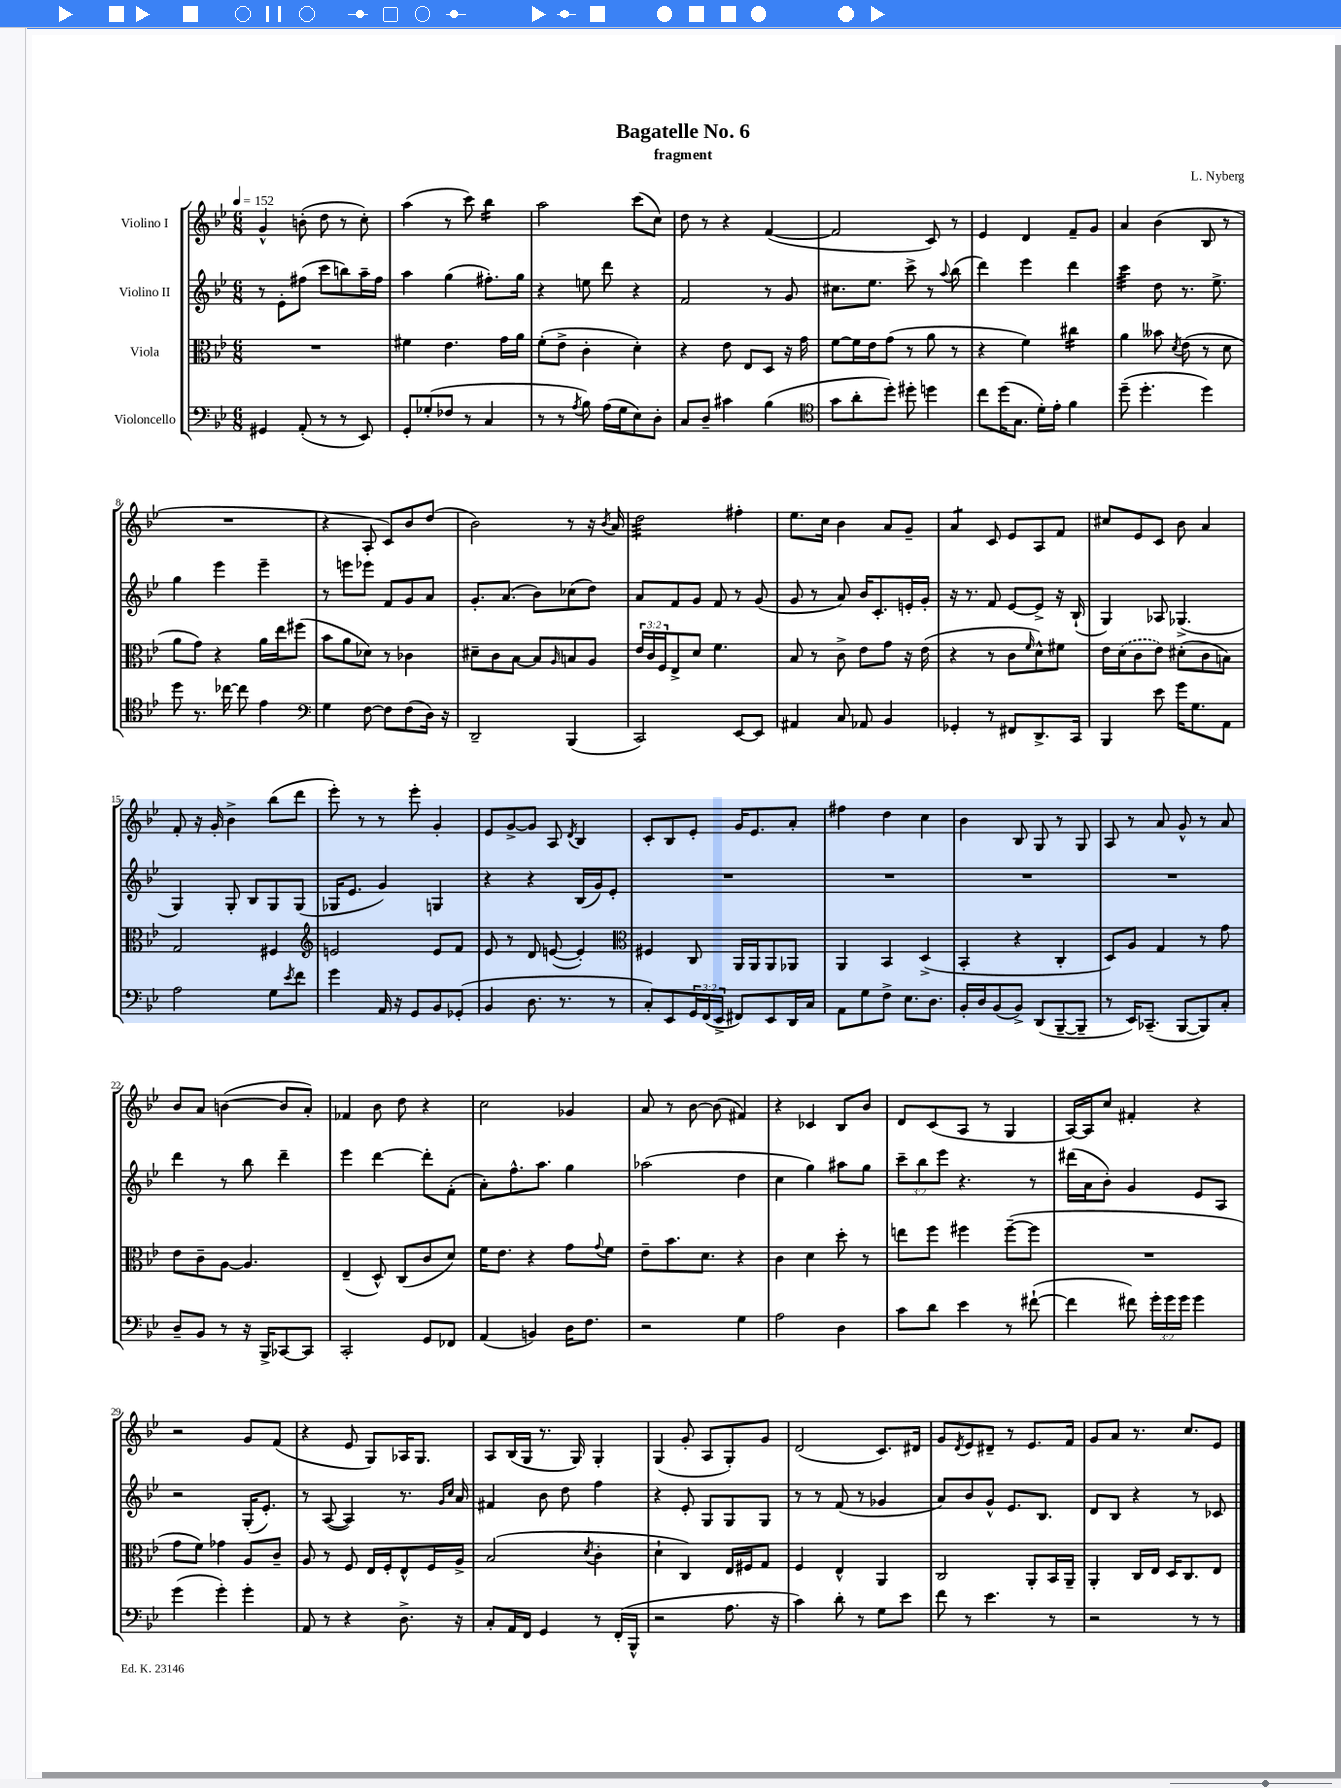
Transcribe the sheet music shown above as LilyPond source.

\header { title = "Bagatelle No. 6" composer = "L. Nyberg" subtitle = "fragment" }
<<
\new StaffGroup <<
\new Staff = "s0" \with { instrumentName = "Violino I" } {
    \clef treble \key bes \major \numericTimeSignature \time 6/8 \tempo 4 = 152
    g'4-^ b'8-.( d''8 r8 c''8-.) |
    a''4( r8 c'''8) bes''4:16 |
    a''2 c'''8( c''8) |
    d''8 r8 r4 f'4~( |
    f'2 c'8) r8 |
    ees'4 d'4 f'8-- g'8 |
    a'4 bes'4( bes8 r8 |
    R2. |
    r4 a8-. c'8) bes'8 d''8( |
    bes'2) r8 r16 \acciaccatura { bes'8 } a'16 |
    d''2:32 fis''4-. |
    ees''8. c''16 bes'4 a'8 g'8-- |
    a'4:8 c'8 ees'8 a8 f'8 |
    cis''8 ees'8 c'8 bes'8 a'4 |
    f'8-. r16 g'16-. bes'4-> bes''8( d'''8 |
    ees'''8-.) r8 r8 ees'''8-. g'4-. |
    ees'8 g'8~-> g'8 a8 \acciaccatura { d'8 } bes4 |
    c'8-. bes8 ees'8-. g'16 ees'8. a'8-. |
    fis''4 d''4 c''4 |
    bes'4 bes8 g8 r8 g8 |
    a8 r8 a'8 g'8-^ r8 a'8 |
    bes'8 a'8 b'4~( b'8 a'8-.) |
    fes'4 bes'8 d''8 r4 |
    c''2 ges'4 |
    a'8 r8 bes'8~ bes'8( fis'4) |
    r4 ces'4 bes8 bes'8 |
    d'8 c'8( a8 r8 g4 |
    a16~) a16 c''8 fis'4-. r4 |
    r2 g'8 f'8( |
    r4 ees'8 g8) aes16 g8. |
    a8 bes16( g16 r8. g16) g4-. |
    g4( g'8-. a8 g8-.) g'8 |
    d'2( c'8.) dis'16 |
    g'8 \acciaccatura { d'8 } ees'8 dis'8-- r8 ees'8. f'16 |
    g'8 a'8 r8. c''8. ees'8 \bar "|." |
}
\new Staff = "s1" \with { instrumentName = "Violino II" } {
    \clef treble \key bes \major \numericTimeSignature \time 6/8 \override Staff.TupletNumber.text = #tuplet-number::calc-fraction-text
    r8 ees'8-. fis''8( c'''8 b''8) a''16-- fis''16 |
    a''4 g''4( fis''8.-.) g''16 |
    r4 e''8 d'''8 r4 |
    f'2 r8 g'8 |
    cis''8. ees''8. c'''8-> r8 \appoggiatura { a''8 } bes''8( |
    d'''4) ees'''4 d'''4 |
    c'''4:32 d''8 r8. ees''8.-> |
    g''4 ees'''4 ees'''4-- |
    r8 e'''8 ees'''8 f'8 g'8 a'8 |
    g'8.-. a'8.( bes'8) ces''8( d''8) |
    a'8 f'8 g'8 f'8 r8 g'8( |
    g'8 r8 a'8) bes'16 c'8.-. e'16-. g'16-. |
    r16 r8. f'8 ees'8~ ees'8-> r16 bes16-!( |
    g4) aes8 ges4.->( |
    g4) g8-. bes8 g8 g8( |
    ges16 ees'8. g'4) g4 |
    r4 r4 bes16( g'16) ees'8-. |
    R2. |
    R2. |
    R2. |
    R2. |
    d'''4 r8 bes''8 d'''4-- |
    ees'''4 d'''4~ d'''8-. f'8-.( |
    a'8-.) f''8.-^ a''8. g''4 |
    aes''2( d''4 |
    c''4 g''4) ais''8 g''8 |
    \tuplet 3/2 { c'''8-- bes''8 ees'''8 } r4. r8 |
    dis'''16( a'16 bes'8-.) g'4 ees'8 a8 |
    r2 g16-.( ees'8.-.) |
    r8 a8~( a4) r8. \grace { g'16 c''16 } a'16 |
    fis'4 bes'8 d''8 f''4 |
    r4 ees'8-. g8 g8 g8 |
    r8 r8 f'8( r8 ges'4 |
    a'8) bes'8 g'8-^ ees'8. bes8. |
    d'8 bes8 r4 r8 ces'8 \bar "|." |
}
\new Staff = "s2" \with { instrumentName = "Viola" } {
    \clef alto \key bes \major \numericTimeSignature \time 6/8 \override Staff.TupletNumber.text = #tuplet-number::calc-fraction-text
    R2. |
    fis'4 ees'4. g'16 a'16 |
    f'8-.( ees'8-> c'4-. d'4-.) |
    r4 ees'8 ees8 d8 r16 g'16 |
    f'8~ f'16 ees'16 g'8( r8 a'8 r8 |
    r4 f'4) cis''4:16 |
    a'4 beses'8 \acciaccatura { d'8 } ees'8( r8 d'8 |
    a'8 g'8) r4 a'16 ees''16 fis''8( |
    bes'8 a'8 des'8) r8 ces'4 |
    dis'8-- c'8 bes8~ bes8 \grace { a16 } b8 a8 |
    \tuplet 3/2 { ees'16 c'16 f16 } ees8-> d'8 f'4. |
    bes8 r8 c'8-> ees'8 g'8 r16 ees'16( |
    r4 r8 c'8 \grace { f'16 } d'8-^) fis'8 |
    ees'16 \once \slurDashed d'16( c'8 ees'8) dis'8-.( c'8 b8) |
    g2 fis4 |
    \clef treble e'2 e'8 f'8 |
    ees'8 r8 d'8 e'8~( e'4-.) |
    \clef alto fis4 c8 a,16 a,16 a,8 aes,8 |
    a,4 bes,4 d4->( |
    bes,4-. r4 c4-. |
    d8) a8 g4 r8 g'8 |
    ees'8 c'8-- a8~ a4. |
    ees4--( d8-^) c8( c'8 d'8) |
    f'16 ees'8. r4 g'8 \appoggiatura { g'8 } f'8 |
    ees'8-- bes'8. d'8. r4 |
    c'4 d'4 d''8-. r8 |
    e''8 f''8 fis''4 fis''8~--( fis''8 |
    R2. |
    g'8 f'8) ges'4 a8 c'8-- |
    a8 r8 f8 ees16 f16-. ees8-^ f16 a16-> |
    bes2( \acciaccatura { d'8 } c'4-. |
    d'4-! c4) ees16 fis16 g8 |
    f4 ees4-^ a,4 |
    c2 a,8-. bes,16 a,16-- |
    a,4-. c16 ees16 d16 c8. ees8 \bar "|." |
}
\new Staff = "s3" \with { instrumentName = "Violoncello" } {
    \clef bass \key bes \major \numericTimeSignature \time 6/8 \override Staff.TupletNumber.text = #tuplet-number::calc-fraction-text
    gis,4 a,8-.( r8 r8 ees,8) |
    g,8-. ges8-.( fes8 r8 c4 |
    r8 r8 \acciaccatura { a8 } bes8) a16( g16 ees8) d8-. |
    c8 d8-- cis'4 bes4( |
    \clef tenor g'8 a'8-. d''8-.) dis''8-. d''4 |
    c''8 d''16( g8. d'16-.) ees'16-. f'4 |
    d''8--( d''4.-. d''4) |
    d''8 r8. ces''16~ ces''8 ees'4 |
    \clef bass g4 f8~ f8 f8( d16) r16 |
    d,2-- bes,,4( |
    c,2) ees,8~ ees,8 |
    ais,4 c8 aes,8 bes,4 |
    ges,4-. r8 fis,8 d,8.-> c,16 |
    bes,,4 ees'8 g'16 g8. a,8 |
    a2 g8 \acciaccatura { ees'8 } f'8 |
    g'4 a,16 r16 g,8 bes,8 ges,8-.( |
    bes,4 d8. r8. r8 |
    c8-.) ees,8 \tuplet 3/2 { g,16 f,16( ees,16-> } fis,8) ees,8 d,16 c16 |
    a,8 g8 f8-> ees8. d8. |
    bes,16-. d16 bes,8( bes,8->) d,8( bes,,8~-- bes,,8-- |
    r8 ees,16) ces,8.--( bes,,8~ bes,,8) c8-. |
    d8-- bes,8 r8 r16 bes,,16-> ces,8~ ces,8 |
    c,2-. g,8 fes,8 |
    a,4( b,4) d16 f8. |
    r2 g4 |
    a2 d4 |
    c'8 d'8 ees'4 r8 fis'8~-!( |
    fis'4 fis'8) \tuplet 3/2 { g'16-. g'16 g'16 } g'4 |
    g'4( g'4-.) g'4-. |
    a,8 r8 r4 d8.-> r16 |
    c8-. a,16 f,16 g,4 r8 f,16-.( bes,,16-^ |
    r2 a8. r16 |
    c'4) d'8-. r8 g8 ees'8 |
    f'8 r8 ees'4. r8 |
    r2 r8 r8 \bar "|." |
}
>>
>>
